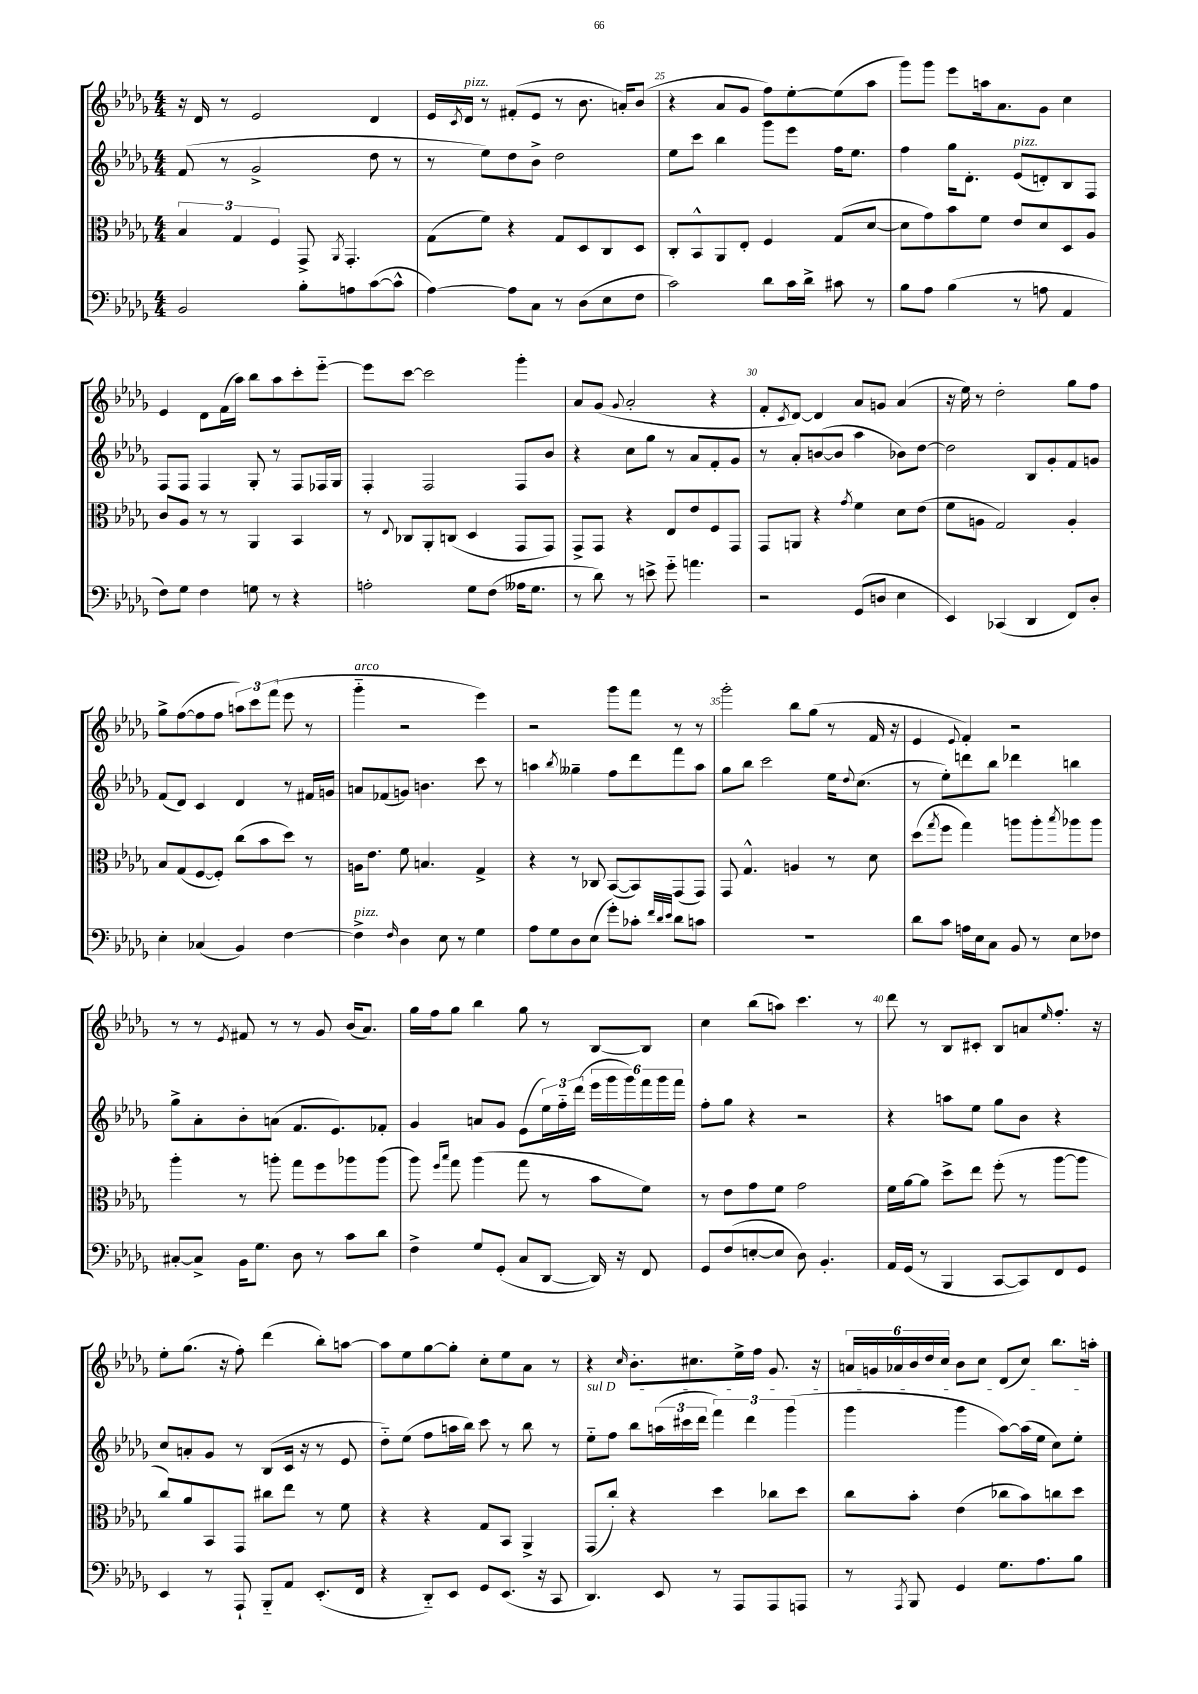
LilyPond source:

<<
\new StaffGroup <<
\new Staff = "s0" {
    \clef treble \key des \major \numericTimeSignature \time 4/4
    r16 des'16 r8 ees'2 des'4 |
    ees'16 \acciaccatura { c'8 } des'16^\markup { \italic "pizz." } r8 fis'8-.( ees'8 r8 bes'8. a'16-.) bes'8( |
    r4 aes'8 ges'8 f''8) ees''8~-. ees''8( aes''8 |
    ges'''8) ges'''8 ees'''8 a''16 aes'8. ges'8 c''4 |
    ees'4 des'8 f'16( aes''16) bes''8 aes''8 c'''8-. ees'''8~-_ |
    ees'''8 c'''8~ c'''2 ges'''4-. |
    aes'8 ges'8( \appoggiatura { ges'8 } aes'2-. r4 |
    f'8-. \acciaccatura { c'8 } des'8~) des'4 aes'8 g'8 aes'4( |
    r16 ees''16) r8 des''2-. ges''8 f''8 |
    ges''8-> f''8~( f''8 f''8 \tuplet 3/2 { a''8) c'''8 f'''8( } ees'''8 r8 |
    ges'''4-_^\markup { \italic "arco" } r2 ees'''4) |
    r2 ges'''8 f'''8 r8 r8 |
    ges'''2-. bes''8 ges''8( r8 f'16 r16 |
    ees'4 \appoggiatura { ees'8 } f'4-.) r2 |
    r8 r8 \acciaccatura { ees'8 } fis'8 r8 r8 ges'8 bes'16( aes'8.) |
    ges''16 f''16 ges''8 bes''4 ges''8 r8 bes8~ bes8 |
    c''4 bes''8( a''8) c'''4. r8 |
    des'''8 r8 bes8 cis'8-. bes8 a'8 \grace { ees''16 } f''8.-. r16 |
    ees''8-. ges''8.( r16 f''8-.) des'''4( bes''8-.) a''8~ |
    a''8 ees''8 ges''8~ ges''8-. c''8-. ees''8 aes'8 r8 |
    r4 \grace { c''16 } bes'8.-. cis''8. ees''16-> f''16 ges'8. r16 |
    \tuplet 6/4 { a'16 g'16 aes'16 bes'16 des''16 c''16 } bes'8 c''8 des'8( c''8) bes''8. a''16-. \bar "|." |
}
\new Staff = "s1" {
    \clef treble \key des \major \numericTimeSignature \time 4/4
    f'8( r8 ges'2-> des''8 r8 |
    r8 ees''8) des''8 bes'8-> des''2 |
    ees''8 c'''8 bes''4 ges'''8 ees'''8 f''16 ees''8. |
    f''4 ges''16 des'8.-. ees'8^\markup { \italic "pizz." }( d'8-.) bes8 f8 |
    f8 f8 f4 ges8-. r8 f8 fes16 ges16 |
    f4-. f2 f8 bes'8 |
    r4 c''8 ges''8 r8 aes'8 f'8-. ges'8 |
    r8 aes'8-. b'8~( b'8 aes''4 bes'8) des''8~ |
    des''2 bes8 ges'8-. f'8 g'8 |
    f'8( des'8) c'4 des'4 r8 fis'16 g'16 |
    a'8 fes'8( g'8) b'4. c'''8 r8 |
    a''4 \acciaccatura { bes''8 } geses''4-- f''8 des'''8 f'''8 a''8 |
    ges''8 bes''8 c'''2 ees''16 \appoggiatura { des''8 } c''8.( |
    r8 ees''8-.) d'''8 bes''8 des'''4 b''4 |
    ges''8-> aes'8-. bes'8-. a'8( f'8. ees'8.) fes'8-. |
    ges'4 a'8 ges'8 ees'8( \tuplet 3/2 { ees''16) f''16-_ des'''16( } \tuplet 6/4 { ees'''16 ges'''16 ges'''16) f'''16 ges'''16 f'''16 } |
    f''8-. ges''8 r4 r2 |
    r4 a''8 ees''8 ges''8 bes'8 r4 |
    c''8 a'8-. ges'8 r8 bes8( c'16 r16 r8 ees'8 |
    des''8-_) ees''8( f''8 a''16 bes''16) c'''8 r8 bes''8 r8 |
    \once \override TextSpanner.bound-details.left.text = \markup { \italic "sul D" } ees''8-_\startTextSpan f''8 bes''8 \tuplet 3/2 { a''16( cis'''16 des'''16 } \tuplet 3/2 { f'''4) des'''4 ges'''4( } |
    ges'''4 ges'''4 aes''8~) aes''16( ees''16 c''8) ees''8-.\stopTextSpan \bar "|." |
}
\new Staff = "s2" {
    \clef alto \key des \major \numericTimeSignature \time 4/4
    \tuplet 3/2 { bes4 ges4 f4 } ges,8-> \acciaccatura { aes,8 } ges,4.-. |
    ges8( f'8) r4 ges8 des8 c8 des8 |
    c8-. bes,8-^ aes,8 ees8-. f4 ges8( des'8~ |
    des'8 ges'8) bes'8 f'8 ees'8 des'8 des8 aes8 |
    c'8 aes8 r8 r8 aes,4 bes,4 |
    r8 \appoggiatura { ees8 } ces8 aes,8-. c8( des4 ges,8 ges,8) |
    ges,8-> ges,8 r4 ees8 ees'8 f8 ges,8 |
    ges,8 a,8 r4 \acciaccatura { ges'8 } f'4 des'8 ees'8( |
    f'8 a8 ges2) a4-. |
    bes8 ges8( f8~ f8-.) c''8( bes'8 des''8) r8 |
    a16 ees'8. f'8 b4. ges4-> |
    r4 r8 ces8 bes,8~( bes,8) ges,8( ges,8) |
    ges,8 ges4.-^ a4 r8 des'8 |
    des''8( \acciaccatura { ges''8 } f''8 ges''4) a''8 a''8-. \acciaccatura { bes''8 } aes''8 aes''8 |
    aes''4-. r8 a''8-. ges''8 f''8 aes''8 aes''8( |
    aes''8) \grace { f''16 bes''16 } ges''8 aes''4( ges''8 r8 bes'8 f'8) |
    r8 ees'8 ges'8 f'8 ges'2 |
    f'16 aes'16~ aes'8 des''8-> ees''8 f''8-.( r8 aes''8~ aes''8 |
    c''8) aes'8 bes,8 ges,8 cis''8 ees''8 r8 f'8 |
    r4 r4 ges8 bes,8 aes,4-> |
    ges,8( c''8-.) r4 des''4 ces''8 des''8 |
    c''8 bes'8-. ees'4( ces''8 bes'8) c''8 des''8 \bar "|." |
}
\new Staff = "s3" {
    \clef bass \key des \major \numericTimeSignature \time 4/4
    bes,2 bes8-. a8 c'8~( c'8-^ |
    aes4~) aes8 c8 r8 des8( ees8 f8 |
    c'2) des'8 c'16 des'16-> cis'8 r8 |
    bes8 aes8 bes4( r8 a8 aes,4 |
    f8) ges8 f4 g8 r8 r4 |
    a2-. ges8 f8( aeses16 ges8. |
    r8 des'8) r8 e'8-> ges'8-_ a'4. |
    r2 ges,8( d8 ees4 |
    ees,4) ces,4( des,4 f,8) des8-. |
    ees4-. ces4( bes,4) f4~ |
    f4->^\markup { \italic "pizz." } \grace { f16 } des4 ees8 r8 ges4 |
    aes8 ges8 des8 ees8( ges'8-.) ces'8-. \grace { f'32 des'32 ees'32 } des'8 c'8 |
    R1 |
    des'8 c'8 a16 ees16 c8 bes,8 r8 ees8 fes8 |
    cis8~-. cis8-> bes,16 ges8. des8 r8 c'8 des'8 |
    f4-> ges8 ges,8-.( c8 des,8~ des,16) r16 f,8 |
    ges,8 f8( e8~-. e8 des8) bes,4.-. |
    aes,16 ges,16( r8 bes,,4 c,8~ c,8) f,8 ges,8 |
    ees,4 r8 aes,,8-! bes,,8-_ aes,8 ees,8.-.( f,16 |
    r4 des,8-_) ees,8 ges,8 ees,8.( r16 c,8 |
    des,4.) ees,8 r8 aes,,8 aes,,8 a,,8 |
    r8 \acciaccatura { aes,,8 } bes,,8 ges,4 ges8. aes8. bes8 \bar "|." |
}
>>
>>
\layout { \context { \Score currentBarNumber = #23 \override BarNumber.break-visibility = ##(#f #t #t) barNumberVisibility = #(every-nth-bar-number-visible 5) } }
